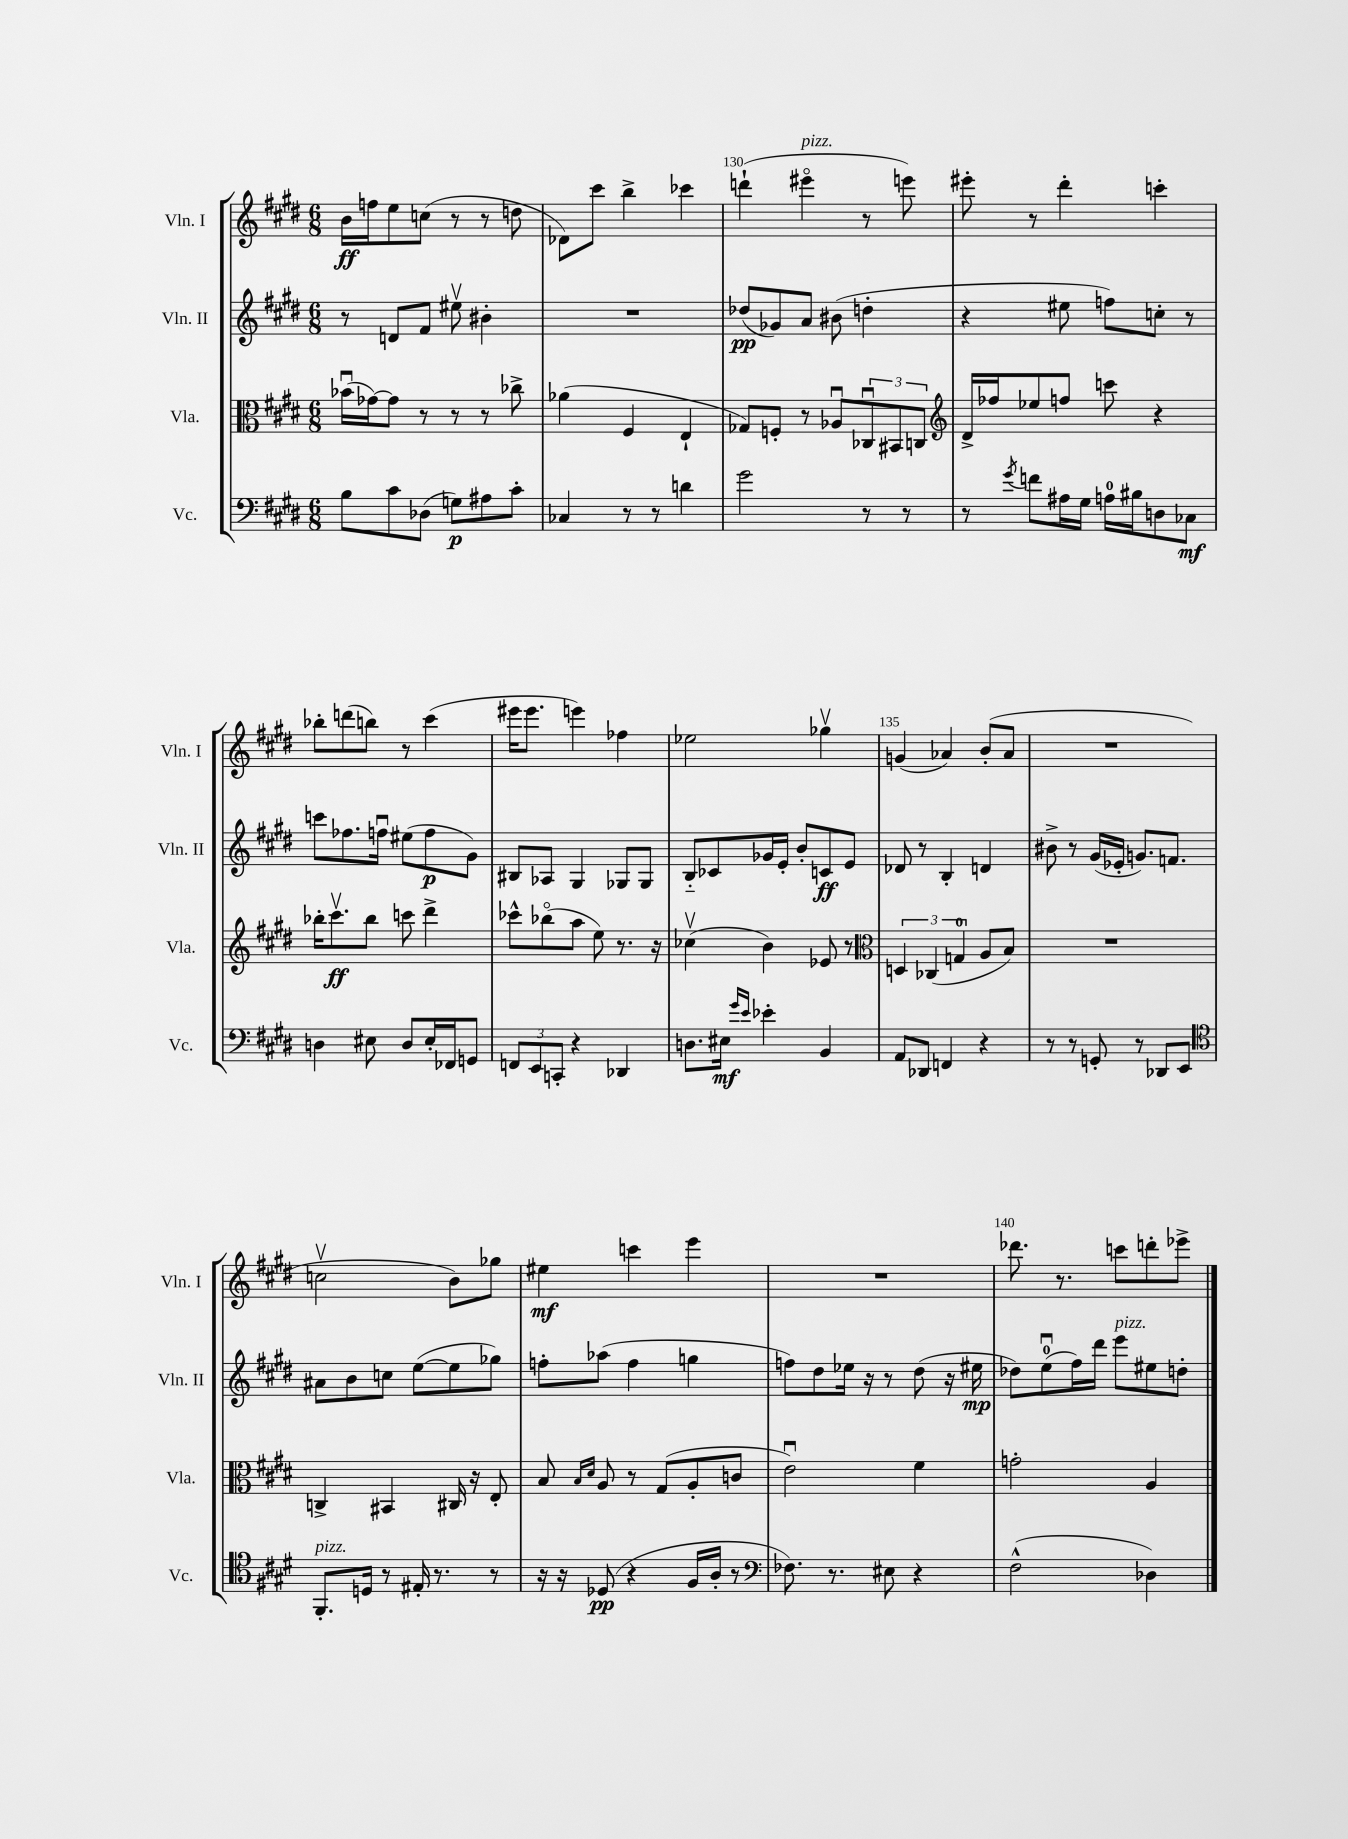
<<
\new StaffGroup <<
\new Staff = "s0" \with { instrumentName = "Vln. I" shortInstrumentName = "Vln. I" } {
    \clef treble \key e \major \numericTimeSignature \time 6/8
    b'16\ff f''16 e''8 c''8( r8 r8 d''8 |
    des'8) cis'''8 b''4-> ces'''4 |
    d'''4-!( eis'''4\flageolet^\markup { \italic "pizz." } r8 e'''8) |
    eis'''8-. r8 dis'''4-. c'''4-. |
    bes''8-. d'''8( b''8) r8 cis'''4( |
    eis'''16 eis'''8. e'''4) fes''4 |
    ees''2 ges''4\upbow |
    g'4( aes'4) b'8-.( aes'8 |
    R2. |
    c''2\upbow b'8) ges''8 |
    eis''4\mf c'''4 e'''4 |
    R2. |
    des'''8. r8. c'''8 d'''8-. ees'''8-> \bar "|." |
}
\new Staff = "s1" \with { instrumentName = "Vln. II" shortInstrumentName = "Vln. II" } {
    \clef treble \key e \major \numericTimeSignature \time 6/8
    r8 d'8 fis'8 eis''8\upbow bis'4-. |
    R2. |
    des''8\pp( ges'8) a'8 bis'8( d''4-. |
    r4 eis''8 f''8) c''8-. r8 |
    c'''8 fes''8. f''16\downbow eis''8( f''8\p gis'8) |
    bis8 aes8 gis4 ges8 ges8 |
    b8-_ ces'8 ges'16 e'16-. b'8-. c'8\ff e'8 |
    des'8 r8 b4-. d'4 |
    bis'8-> r8 gis'16( ees'16-. g'8.) f'8. |
    ais'8 b'8 c''8 e''8~( e''8 ges''8) |
    f''8-. aes''8( f''4 g''4 |
    f''8) dis''8 ees''16 r16 r8 dis''8( r16 eis''16\mp |
    des''8) e''8-0\downbow( fis''16) dis'''16 e'''8^\markup { \italic "pizz." } eis''8 d''8-. \bar "|." |
}
\new Staff = "s2" \with { instrumentName = "Vla." shortInstrumentName = "Vla." } {
    \clef alto \key e \major \numericTimeSignature \time 6/8
    bes'16\downbow( ges'16~) ges'8 r8 r8 r8 ces''8-> |
    aes'4( fis4 e4-! |
    ges8) f8-. r8 aes8\downbow \tuplet 3/2 { ces8\downbow bis,8 c8 } |
    \clef treble dis'16-> fes''16 ees''8 f''8 c'''8 r4 |
    bes''16-. cis'''8.\upbow\ff bes''8 c'''8 dis'''4-> |
    ces'''8-^ bes''8\flageolet( a''8 e''8) r8. r16 |
    ces''4\upbow( b'4) ees'8 r8 |
    \clef alto \tuplet 3/2 { d4 ces4( g4-0 } a8 b8) |
    R2. |
    c4-> bis,4 cis16 r16 e8-. |
    b8 \grace { b16 dis'16 } a8 r8 gis8( a8-. c'8 |
    e'2\downbow) fis'4 |
    g'2-. a4 \bar "|." |
}
\new Staff = "s3" \with { instrumentName = "Vc." shortInstrumentName = "Vc." } {
    \clef bass \key e \major \numericTimeSignature \time 6/8
    b8 cis'8 des8( g8\p) ais8 cis'8-. |
    ces4 r8 r8 d'4 |
    gis'2 r8 r8 |
    r8 \acciaccatura { gis'8 } f'8 ais16 gis16 a16-0 bis16 d8 ces8\mf |
    d4 eis8 d8 eis16-. fes,16 g,8 |
    \tuplet 3/2 { f,8 e,8 c,8-. } r4 des,4 |
    d8. eis16\mf \grace { gis'16 e'16 } ees'4-. b,4 |
    a,8 des,8 f,4 r4 |
    r8 r8 g,8-. r8 des,8 e,8 |
    \clef tenor fis,8.-.^\markup { \italic "pizz." } d16 r8 eis16-. r8. r8 |
    r16 r16 des8\pp( r4 fis16 a16-. r8 |
    \clef bass fes8.) r8. eis8 r4 |
    fis2-^( des4) \bar "|." |
}
>>
>>
\layout { \context { \Score currentBarNumber = #128 \override BarNumber.break-visibility = ##(#f #t #t) barNumberVisibility = #(every-nth-bar-number-visible 5) } }
